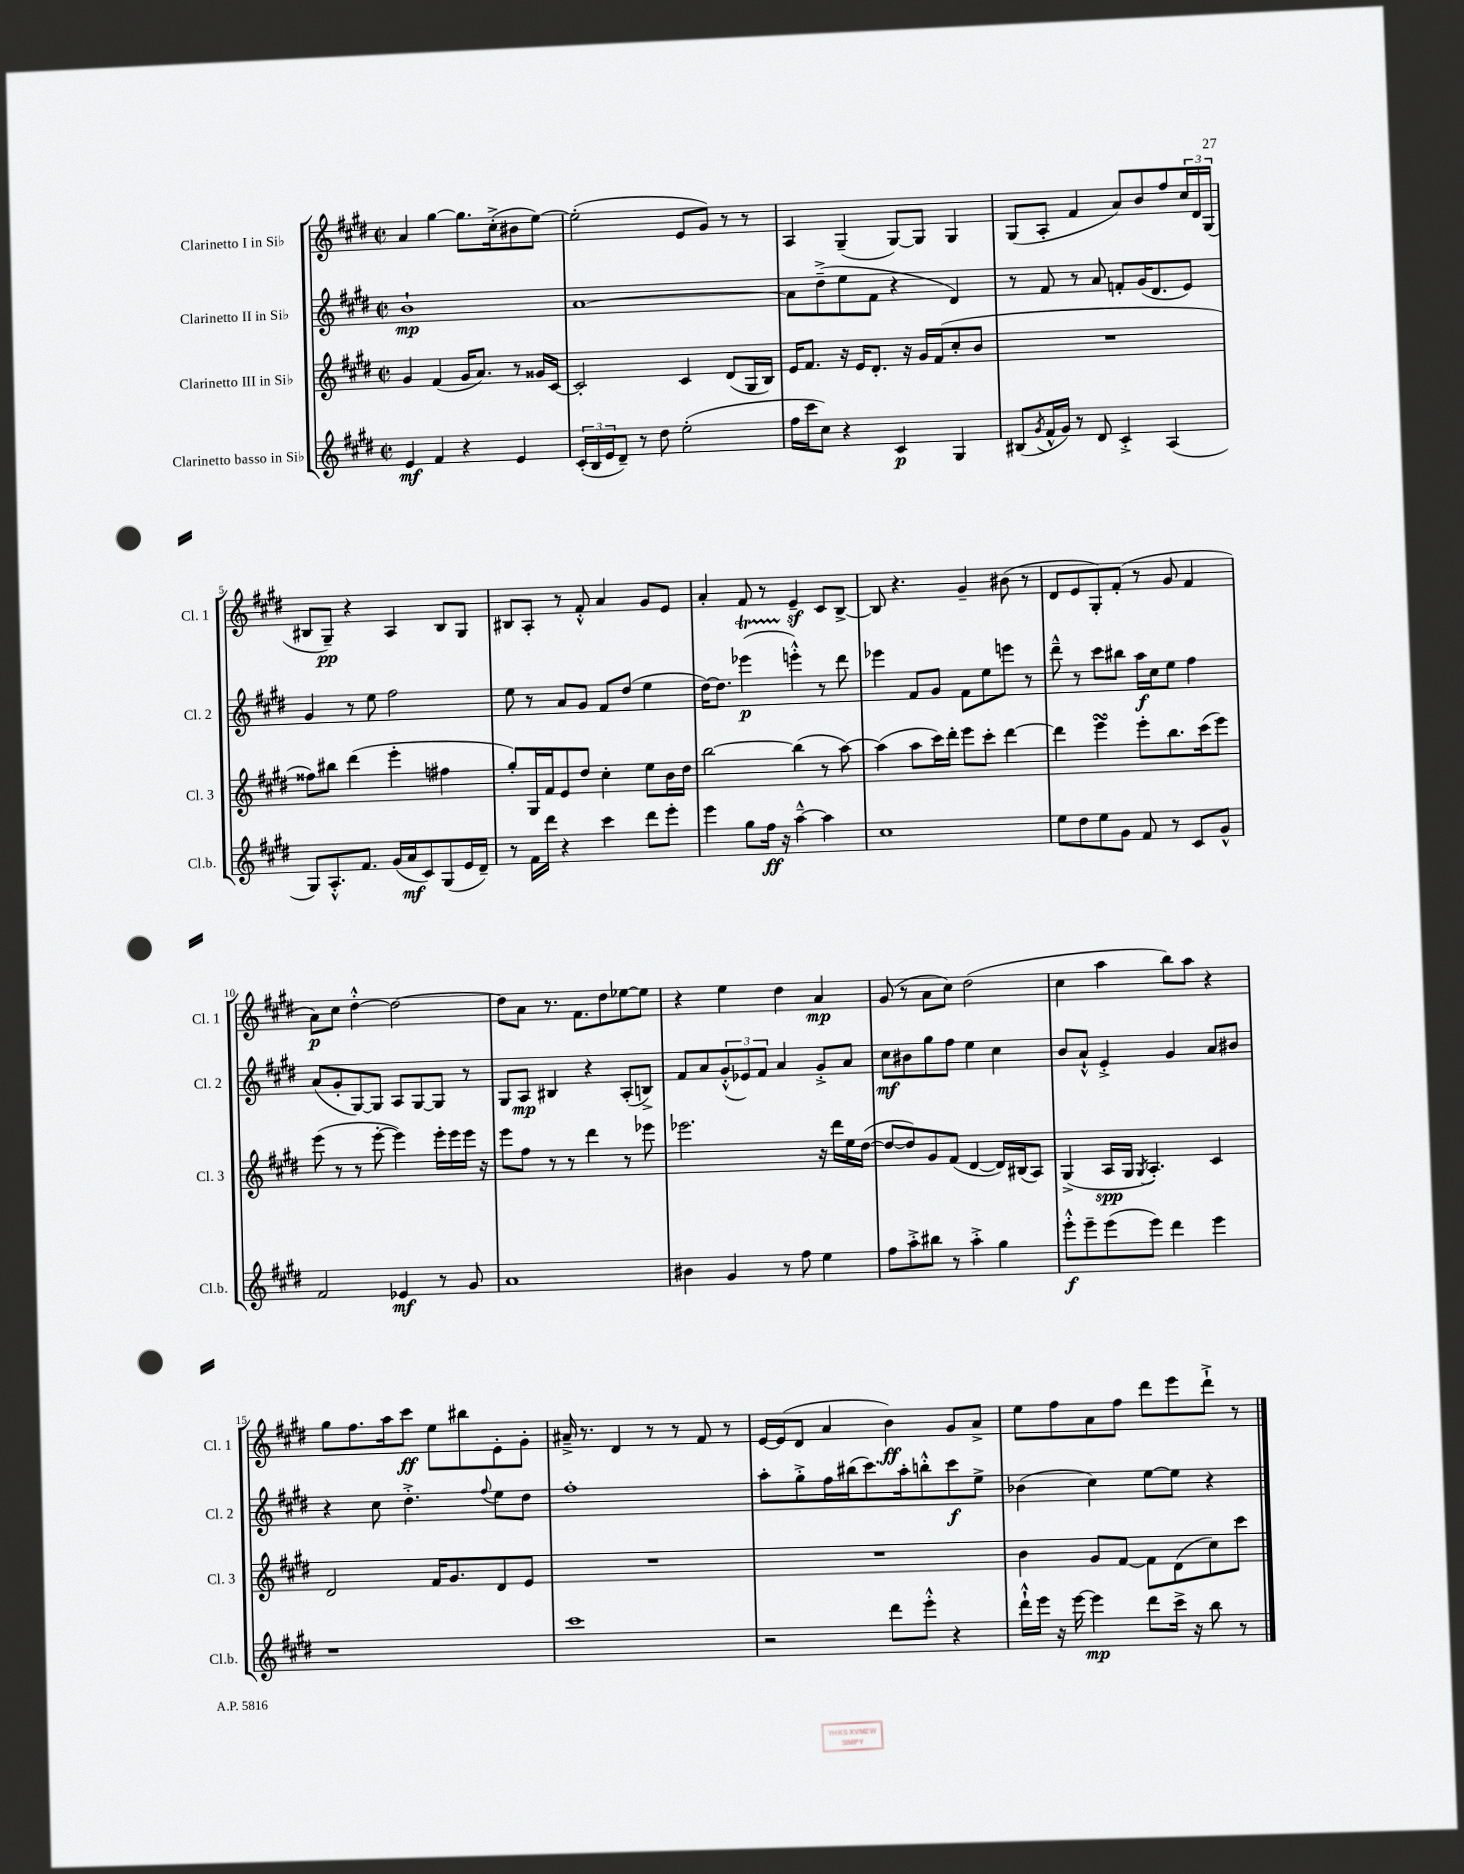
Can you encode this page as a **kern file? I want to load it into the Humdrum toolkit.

**kern	**dynam	**kern	**dynam	**kern	**dynam	**kern	**dynam
*part4	*part4	*part3	*part3	*part2	*part2	*part1	*part1
*staff4	*staff4	*staff3	*staff3	*staff2	*staff2	*staff1	*staff1
*I"Clarinetto basso in Si♭	*	*I"Clarinetto III in Si♭	*	*I"Clarinetto II in Si♭	*	*I"Clarinetto I in Si♭	*
*I'Cl.b.	*	*I'Cl. 3	*	*I'Cl. 2	*	*I'Cl. 1	*
*clefG2	*	*clefG2	*	*clefG2	*	*clefG2	*
*k[f#c#g#d#]	*	*k[f#c#g#d#]	*	*k[f#c#g#d#]	*	*k[f#c#g#d#]	*
*M2/2	*	*M2/2	*	*M2/2	*	*M2/2	*
*met(c|)	*	*met(c|)	*	*met(c|)	*	*met(c|)	*
=1	=1	=1	=1	=1	=1	=1	=1
4e/	mf	4g#/	.	1b`	mp	4a/	.
4f#/	.	(4f#/	.	.	.	[4gg#\	.
4r	.	16g#/KL	.	.	.	8.gg#\L]	.
.	.	8.a/J)	.	.	.	.	.
.	.	.	.	.	.	(16cc#'^\k	.
4e/	.	8r	.	.	.	8b#X\	.
.	.	16g##X/LL	.	.	.	[8ee\J)	.
.	.	[16c#/JJ	.	.	.	.	.
=2	=2	=2	=2	=2	=2	=2	=2
(24c#'/LL	.	2c#'/]	.	[1a	.	(2ee'\]	.
24B/	.	.	.	.	.	.	.
24e/J	.	.	.	.	.	.	.
8d#~/J)	.	.	.	.	.	.	.
8r	.	.	.	.	.	.	.
8dd#\	.	.	.	.	.	.	.
(2ee'\	.	4c#/	.	.	.	8e/L	.
.	.	.	.	.	.	8g#/J)	.
.	.	(8d#/L	.	.	.	8r	.
.	.	16G#/L	.	.	.	8r	.
.	.	16B/JJ)	.	.	.	.	.
=3	=3	=3	=3	=3	=3	=3	=3
16ff#\LL	.	16e/KL	.	8a\L]	.	4A/	.
16ccc#\J	.	8.f#/J	.	.	.	.	.
8cc#\J)	.	.	.	(8dd#~^\	.	.	.
4r	.	16r	.	8ee\	.	(4G#~/	.
.	.	16e/KL	.	.	.	.	.
.	.	8.d#'/J	.	8f#\J	.	.	.
4c#/	p	.	.	4r	.	[8G#/L)	.
.	.	16r	.	.	.	.	.
.	.	16g#/LL	.	.	.	8G#/J]	.
.	.	(16f#/J	.	.	.	.	.
4G#/	.	8cc#'/	.	4d#/)	.	4G#/	.
.	.	8b/J	.	.	.	.	.
=4	=4	=4	=4	=4	=4	=4	=4
(8B#X/L	.	1r	.	8r	.	(8G#/L	.
8qg#/	.	.	.	.	.	.	.
16f#^^/L	.	.	.	8f#/	.	8A'/J	.
16g#/JJ)	.	.	.	.	.	.	.
8r	.	.	.	8r	.	4f#/	.
8d#/	.	.	.	8a/	.	.	.
4c#'^/	.	.	.	8fn'/L	.	8a/L)	.
.	.	.	.	(16g#/K	.	8b/	.
.	.	.	.	8.d#/	.	.	.
(4A/	.	.	.	.	.	8ff#/	.
.	.	.	.	8e/J)	.	24cc#/L	.
.	.	.	.	.	.	24d#/	.
.	.	.	.	.	.	(24G#/JJ	.
!!LO:LB:g=z
=5	=5	=5	=5	=5	=5	=5	=5
8G#/L)	.	8ff##X\L)	.	4g#/	.	8B#X/L	.
8.A'^^/	.	8bb#X\J	.	.	.	8G#~/J)	pp
.	.	(4ddd#\	.	8r	.	4r	.
8.f#/J	.	.	.	.	.	.	.
.	.	.	.	8ee\	.	.	.
(16g#/LL	.	4eee'\	.	2ff#\	.	4A/	.
16a/J	mf	.	.	.	.	.	.
8c#/)	.	.	.	.	.	.	.
(8G#/	.	4ff#X\	.	.	.	8B#/L	.
16e/L	.	.	.	.	.	8G#/J	.
16d#~/JJ)	.	.	.	.	.	.	.
=6	=6	=6	=6	=6	=6	=6	=6
8r	.	8gg#'/L)	.	8ee\	.	8B#X/L	.
16f#\LL	.	16G#/L	.	8r	.	8A'/J	.
16ddd#\JJ	.	16f#/J	.	.	.	.	.
4r	.	8e/	.	8a/L	.	8r	.
.	.	8dd#/J	.	8g#/J	.	8f#'^^/	.
4ccc#\	.	4cc#'\	.	8f#/L	.	4a/	.
.	.	.	.	(8dd#/J	.	.	.
8ddd#\L	.	8ee\L	.	4ee\	.	8g#/L	.
8eee'\J	.	16b\L	.	.	.	8e/J	.
.	.	16dd#\JJ	.	.	.	.	.
=7	=7	=7	=7	=7	=7	=7	=7
4eee\	.	[2bb\	.	[16dd#\KL)	.	4a'/	.
.	.	.	.	8.dd#\J]	.	.	.
8gg#\L	.	.	.	(4eee-XT\	p	8f#/	.
16ff#\Jk	ff	.	.	.	.	8r	.
16r	.	.	.	.	.	.	.
[4aa~^^\	.	(4bb\]	.	4eeen'^^\)	.	4ez~/	.
4aa\]	.	8r	.	8r	.	8c#/L	.
.	.	[8aa\)	.	8ddd#\	.	[8B^/J	.
=8	=8	=8	=8	=8	=8	=8	=8
1cc#	.	(4aa\]	.	4eee-X\	.	8B/]	.
.	.	.	.	.	.	4.r	.
.	.	8aa\L	.	8f#/L	.	.	.
.	.	16ccc#\L)	.	8g#/J	.	.	.
.	.	16ddd#'\JJ	.	.	.	.	.
.	.	8eee\L	.	8f#\L	.	4g#~/	.
.	.	8ccc#'\J	.	8ee\	.	.	.
.	.	[4ddd#\	.	8eeen\J	.	(8b#X\	.
.	.	.	.	8r	.	8r	.
=9	=9	=9	=9	=9	=9	=9	=9
8ee\L	.	4ddd#\]	.	8ddd#~^^\	.	8d#/L	.
8dd#\	.	.	.	8r	.	8e/	.
8ee\	.	4eeesSSs\	.	8ccc#\L	.	8G#'/)	.
8g#\J	.	.	.	8bb#X\J	.	(8f#'/J	.
8f#/	.	8eee'\L	.	16aa\LL	f	8r	.
.	.	.	.	16cc#\J	.	.	.
8r	.	8.bb\	.	8ee\J	.	8g#/	.
8c#/L	.	.	.	4ff#\	.	4f#/	.
.	.	(16ccc#\k	.	.	.	.	.
8g#^^/J	.	8eee\J)	.	.	.	.	.
!!LO:LB:g=z
=10	=10	=10	=10	=10	=10	=10	=10
2f#/	.	(8eee\	.	(8a/L	.	8a\L)	p
.	.	8r	.	8g#'/	.	8cc#\J	.
.	.	8r	.	[8G#/)	.	[4dd#'^^\	.
.	.	[8eee'\	.	8G#/J]	.	.	.
4e-X/	mf	4eee\])	.	8A/L	.	2dd#\_	.
.	.	.	.	[8G#/	.	.	.
8r	.	16eee'\LL	.	8G#/J]	.	.	.
.	.	16eee\	.	.	.	.	.
8g#/	.	16eee\JJ	.	8r	.	.	.
.	.	16r	.	.	.	.	.
=11	=11	=11	=11	=11	=11	=11	=11
1a	.	8eee\L	.	8G#/L	.	8dd#\L]	.
.	.	8ff#\J	.	8A/J	mp	8a\J	.
.	.	8r	.	4B#X/	.	8.r	.
.	.	8r	.	.	.	.	.
.	.	.	.	.	.	8.f#\L	.
.	.	4ddd#\	.	4r	.	.	.
.	.	.	.	.	.	8dd#\	.
.	.	8r	.	(8A'/L	.	[8ee-X\	.
.	.	8eee-X\	.	8Bn^/J)	.	8ee-\J]	.
=12	=12	=12	=12	=12	=12	=12	=12
4b#X\	.	2.eee-X\	.	8f#/L	.	4r	.
.	.	.	.	8a/	.	.	.
4g#/	.	.	.	(12g#'^^/	.	4ee\	.
.	.	.	.	12e-X/)	.	.	.
.	.	.	.	12f#/J	.	.	.
8r	.	.	.	4a/	.	4dd#\	.
8ff#\	.	.	.	.	.	.	.
4ee\	.	16r	.	8g#'^/L	.	4a/	mp
.	.	16ddd#\LL	.	.	.	.	.
.	.	16ee\	.	8a/J	.	.	.
.	.	([16dd#\JJ	.	.	.	.	.
=13	=13	=13	=13	=13	=13	=13	=13
8ff#\L	.	8dd#/L_	.	8cc#\L	mf	(8g#/	.
8aa'^\	.	8dd#/])	.	8b#X\	.	8r	.
8bb#X\J	.	8g#/	.	8gg#\	.	8a\L	.
8r	.	(8f#/J	.	8ff#\J	.	8cc#\J)	.
4aa'^\	.	[4d#/	.	4ee\	.	(2dd#\	.
4gg#\	.	16d#/LL])	.	4cc#\	.	.	.
.	.	(16B#X/J	.	.	.	.	.
.	.	8A/J)	.	.	.	.	.
=14	=14	=14	=14	=14	=14	=14	=14
8eee'^^\L	f	(4G#^/	.	8b/L	.	4cc#\	.
8eee~\	.	.	.	8a`^^/J	.	.	.
(8eee\	.	16A/LL	spp	4e'^/	.	4aa\	.
.	.	16G#/JJ	.	.	.	.	.
.	.	8qG#/	.	.	.	.	.
8eee\J)	.	4.A'/)	.	.	.	.	.
4ddd#\	.	.	.	4g#/	.	8bb\L)	.
.	.	.	.	.	.	8aa\J	.
4eee\	.	4c#/	.	8a/L	.	4r	.
.	.	.	.	8b#X/J	.	.	.
!!LO:LB:g=z
=15	=15	=15	=15	=15	=15	=15	=15
1r	.	2d#/	.	4r	.	8gg#\L	.
.	.	.	.	.	.	8.ff#\	.
.	.	.	.	8cc#\	.	.	.
.	.	.	.	.	.	16aa\k	.
.	.	.	.	4.dd#'^\	.	8ccc#\J	ff
.	.	16f#/KL	.	.	.	8ee\L	.
.	.	8.g#/	.	.	.	.	.
.	.	.	.	.	.	8bb#X\	.
.	.	.	.	8qqff#/	.	.	.
.	.	8d#/	.	8ee\L	.	8e'\	.
.	.	8e/J	.	8dd#\J	.	8g#'\J	.
=16	=16	=16	=16	=16	=16	=16	=16
1ccc#	.	1r	.	1ff#'	.	16a#X~^/	.
.	.	.	.	.	.	8.r	.
.	.	.	.	.	.	4d#/	.
.	.	.	.	.	.	8r	.
.	.	.	.	.	.	8r	.
.	.	.	.	.	.	8f#/	.
.	.	.	.	.	.	8r	.
=17	=17	=17	=17	=17	=17	=17	=17
2r	.	1r	.	8aa'\L	.	[16e/LL	.
.	.	.	.	.	.	(16e/J]	.
.	.	.	.	8gg#'^\	.	8d#/J	.
.	.	.	.	16ff#\L	.	4a/	.
.	.	.	.	(16bb#X\J	.	.	.
.	.	.	.	8.ccc#\)	.	.	.
8ddd#\L	.	.	.	.	.	4b\)	ff
.	.	.	.	16aa'\k	.	.	.
8eee'^^\J	.	.	.	8bbn'^^\	.	.	.
4r	.	.	.	8ccc#\	f	8g#/L	.
.	.	.	.	8ee^\J	.	8a^/J	.
=18	=18	=18	=18	=18	=18	=18	=18
16ddd#`^^\LL	.	4b\	.	(4b-X\	.	8ee\L	.
16eee\JJ	.	.	.	.	.	.	.
16r	.	.	.	.	.	8ff#\	.
[16eee\	.	.	.	.	.	.	.
4eee\]	mp	8g#/L	.	4cc#\)	.	8a\	.
.	.	[8f#/J	.	.	.	8ff#\J	.
8ddd#\L	.	8f#\L]	.	[8ee\L	.	8ddd#\L	.
16ccc#^\Jk	.	(8d#\	.	8ee\J]	.	8eee\	.
16r	.	.	.	.	.	.	.
8bb\	.	8cc#\)	.	4r	.	8ddd#`^\J	.
8r	.	8ccc#\J	.	.	.	8r	.
==	==	==	==	==	==	==	==
*-	*-	*-	*-	*-	*-	*-	*-
